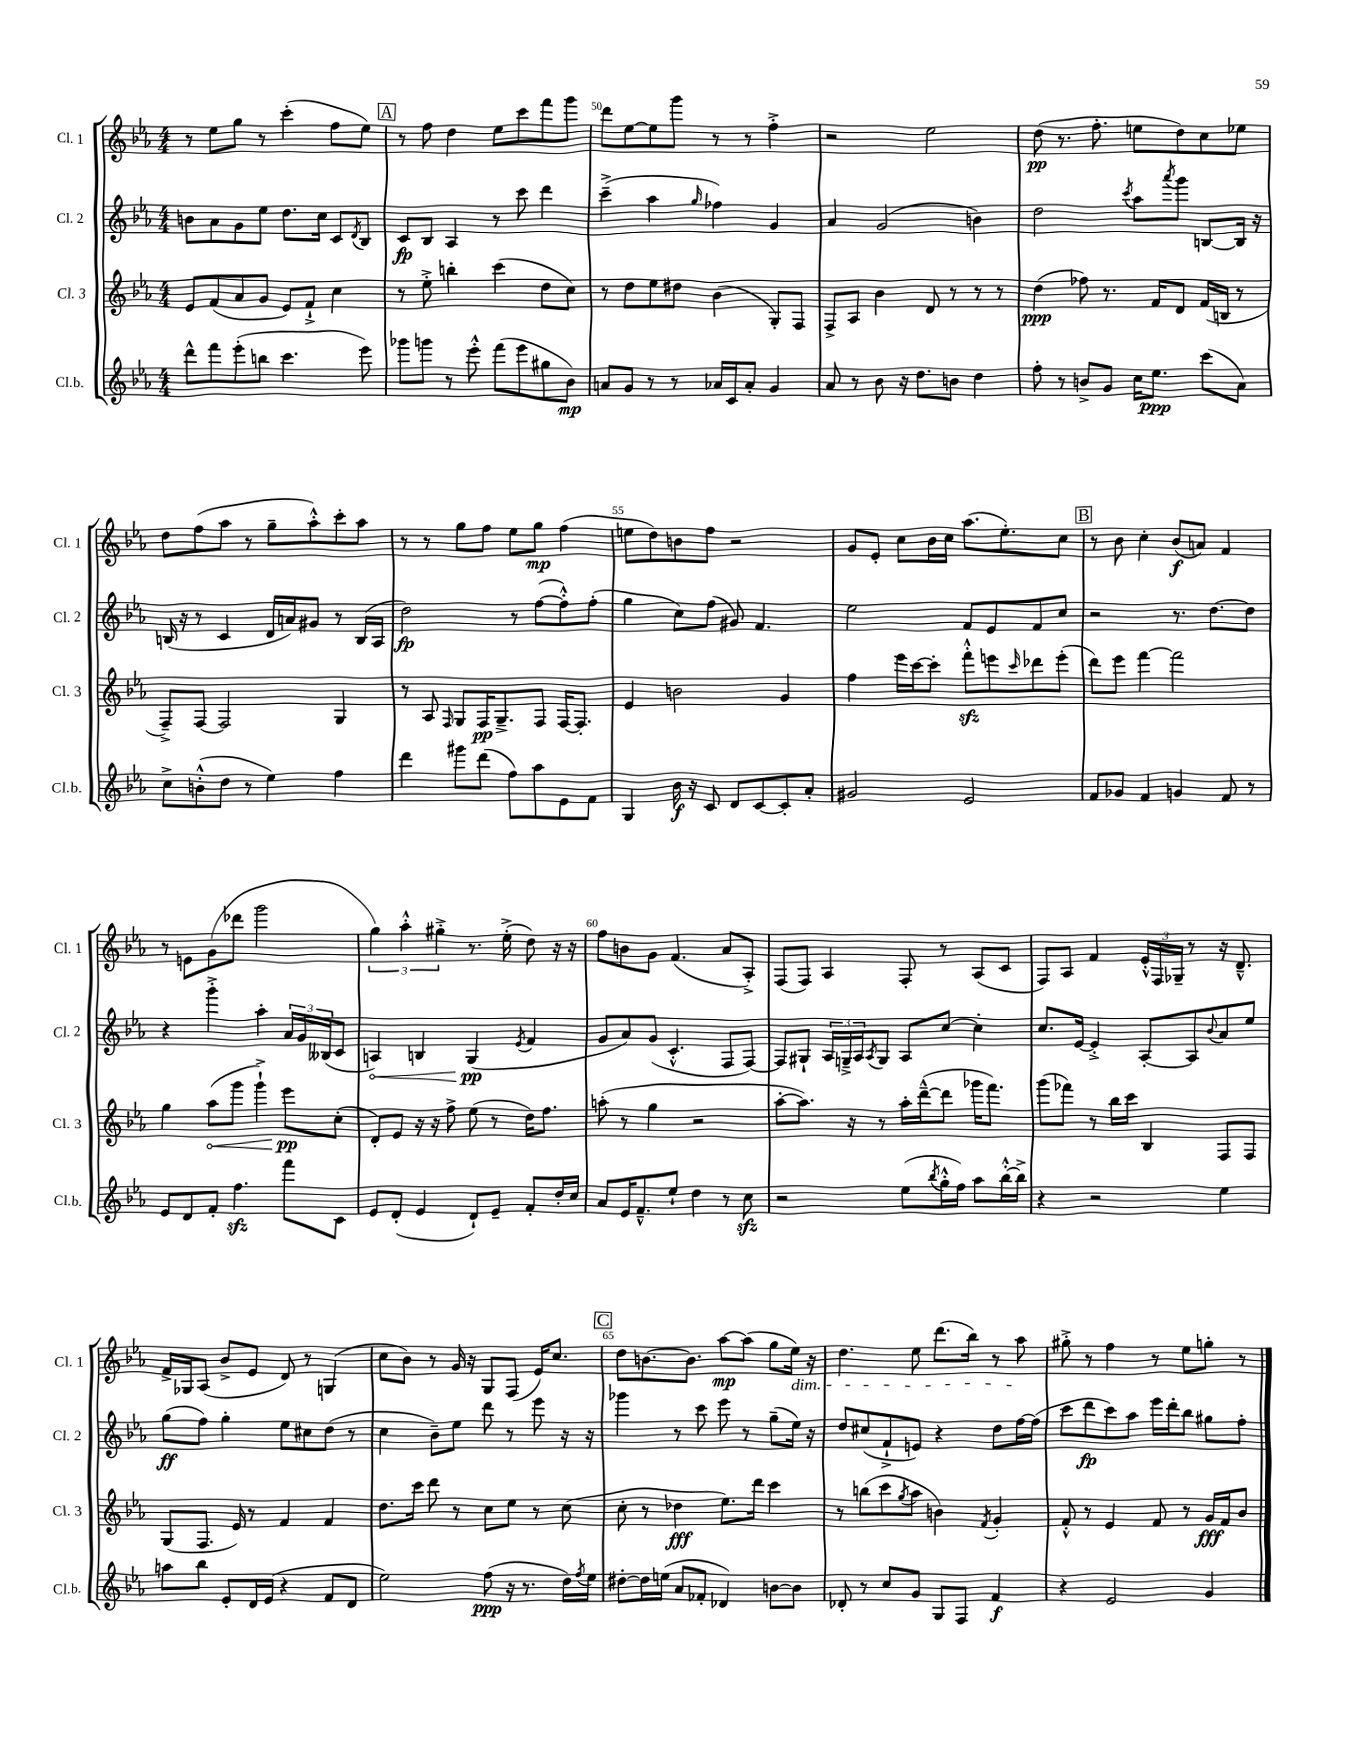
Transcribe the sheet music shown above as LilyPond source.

<<
\new StaffGroup <<
\new Staff = "s0" \with { instrumentName = "Cl. 1" shortInstrumentName = "Cl. 1" } {
    \clef treble \key ees \major \numericTimeSignature \time 4/4
    r8 ees''8 g''8 r8 c'''4-.( f''8 ees''8) |
    \mark \markup { \box "A" } r8 f''8 d''4 ees''8 c'''8 f'''8 g'''8 |
    d'''8 ees''8~ ees''8 g'''8 r8 r8 f''4-.-> |
    r2 ees''2 |
    d''8\pp( r8. f''8.-. e''8 d''8) c''8 ees''8 |
    d''8 f''8( aes''8 r8 g''8-- aes''8-.-^) c'''8-. aes''8 |
    r8 r8 g''8 f''8 ees''8 g''8\mp f''4( |
    e''8 d''8) b'8 f''8 r2 |
    g'8 ees'8-. c''8 bes'16 c''16 aes''8.( ees''8.-.) c''8 |
    \mark \markup { \box "B" } r8 bes'8 c''4-. bes'8\f( a'8) f'4 |
    r8 e'8 g'8( des'''8 g'''2 |
    \tuplet 3/2 { g''4) aes''4-.-^ gis''4-.-> } r8. ees''16-.->( d''8) r16 r16 |
    f''8 b'8 g'8 f'4.( aes'8 aes8-.->) |
    f8( f8) aes4 f8-. r8 aes8( c'8 |
    f8) aes8 f'4 \tuplet 3/2 { ees'16-.-^ f16 ges16-- } r8 r16 d'8.---^ |
    f'16-> ges16 aes8( bes'8-> ees'8 d'8) r8 g4( |
    c''8 bes'8) r8 g'16 r16 g8 f8( ees'16) c''8. |
    \mark \markup { \box "C" } d''8 b'8.~ b'8. aes''8~\mp aes''8( g''8 ees''16\dim) r16 |
    d''4. ees''8 d'''8.( bes''16) r8 aes''8\! |
    gis''8-.-> r8 f''4 r8 ees''8 g''8-. r8 \bar "|." |
}
\new Staff = "s1" \with { instrumentName = "Cl. 2" shortInstrumentName = "Cl. 2" } {
    \clef treble \key ees \major \numericTimeSignature \time 4/4
    b'8 aes'8 g'8 ees''8 d''8. c''16 c'8 \acciaccatura { d'8 } bes8 |
    \mark \markup { \box "A" } c'8\fp bes8 aes4 r8 c'''8 d'''4 |
    c'''4--->( aes''4 \grace { g''16 } fes''4) g'4 |
    aes'4 g'2( b'4) |
    d''2 \acciaccatura { c'''8 } aes''8 \acciaccatura { aes'''8 } g'''8 b8~ b16 r16 |
    b16( r16 r8 c'4 d'16 a'16) gis'8 r8 b16( aes16 |
    d''2\fp) r8 f''8~( f''8-.-^) f''8-.( |
    g''4 c''8) f''8( gis'8) f'4. |
    ees''2 f'8 ees'8 f'8 c''8 |
    \mark \markup { \box "B" } r2 r8. d''8.~ d''8 |
    r4 g'''4-.-> aes''4-. \tuplet 3/2 { aes'16 g'16 beses16( } c'8 |
    \once \override Hairpin.circled-tip = ##t a4\<) b4 g4\pp\!( \acciaccatura { ees'8 } f'4 |
    g'8 aes'8) g'8( c'4.-.-^ f8 f8~) |
    f8 gis8-! \tuplet 3/2 { aes16 g16---> aes16 } \acciaccatura { aes8 } g8 aes8 c''8~ c''4-. |
    c''8. ees'16~ ees'4-.-> aes8~-. aes8 \appoggiatura { bes'8 } aes'8 ees''8 |
    g''8\ff( f''8) g''4-. ees''8 cis''8 d''8( r8 |
    c''4 bes'8--) ees''8 d'''8 r8 ees'''8 r16 r16 |
    \mark \markup { \box "C" } ges'''4 r8 c'''8 ees'''8 r8 g''8--( ees''16) r16 |
    d''8 cis''8( f'8-!-> e'8) r4 d''8 f''16~ f''16( |
    c'''8 d'''8\fp c'''8) aes''8 ees'''16 d'''16-. bes''8 gis''8 f''8-. \bar "|." |
}
\new Staff = "s2" \with { instrumentName = "Cl. 3" shortInstrumentName = "Cl. 3" } {
    \clef treble \key ees \major \numericTimeSignature \time 4/4
    ees'8 f'8( aes'8 g'8 ees'8) f'8-!-> c''4 |
    \mark \markup { \box "A" } r8 ees''8-.-> b''4-. c'''4( d''8 c''8) |
    r8 d''8 ees''8 dis''8 bes'4( g8-.) f8 |
    f8-> aes8 bes'4 d'8 r8 r8 r8 |
    d''4\ppp( fes''8) r8. f'16 d'8 f'16( b16 r8 |
    f8--->) f8~ f2 g4 |
    r8 aes8 \grace { f16 } g8 f16\pp g8.---> f8 f16~ f8.-. |
    ees'4 b'2 g'4 |
    f''4 ees'''16 c'''16~ c'''8-. f'''8-.-^\sfz e'''8 \grace { c'''16 } des'''8 e'''8-.( |
    \mark \markup { \box "B" } d'''8) ees'''8 f'''4~ f'''2 |
    g''4 \once \override Hairpin.circled-tip = ##t aes''8\<( g'''8 g'''4-!->) ees'''8\pp\! c''8-.( |
    d'8-.) ees'8 r16 r16 f''8-> ees''8( r8 d''16) f''8. |
    a''8-.( r8 g''4 r2 |
    aes''8~-. aes''8.) r16 r8 aes''16-. d'''16~---^( d'''8 ges'''16 f'''8.) |
    g'''8( fes'''8) r8 bes''16 c'''16 bes4 f8 f8 |
    g8( f8. ees'16) r8 f'4 f'4 |
    d''8. c'''16 d'''8 r8 c''8 ees''8 r8 c''8( |
    \mark \markup { \box "C" } c''8-. r8 des''4\fff ees''8.) d'''16 c'''4 |
    r8 b''8( c'''8 \acciaccatura { g''8 } aes''8 b'4) \acciaccatura { f'8 } g'4-. |
    f'8-.-^ r8 ees'4 f'8 r8 g'16\fff f'16 bes'8 \bar "|." |
}
\new Staff = "s3" \with { instrumentName = "Cl.b." shortInstrumentName = "Cl.b." } {
    \clef treble \key ees \major \numericTimeSignature \time 4/4
    d'''8-^ f'''8 ees'''8-.( b''8 c'''4. ees'''8) |
    \mark \markup { \box "A" } ges'''8 g'''8 r8 ees'''8-.-^ f'''8( ees'''8 gis''8 bes'8\mp) |
    a'8 g'8 r8 r8 aes'16 c'16 aes'8-. g'4 |
    aes'8 r8 bes'8 r16 d''8. b'8 d''4 |
    f''8-. r8 b'8-> g'8 c''16 ees''8.\ppp c'''8( aes'8) |
    c''8-> b'8-.-^( d''8 r8 ees''4) f''4 |
    d'''4 gis'''8 d'''8( f''8) aes''8 ees'8 f'8 |
    g4 bes'16\f r16 c'8 d'8 c'8~ c'8-. aes'8-. |
    gis'2 ees'2 |
    \mark \markup { \box "B" } f'8 ges'8 f'4 g'4 f'8 r8 |
    ees'8 d'8 f'8-. f''4.\sfz f'''8 c'8 |
    ees'8 d'8-.( ees'4 d'8-!) ees'8-- f'8-. d''16-. c''16 |
    aes'8 ees'16 f'8.---^ ees''8-! d''4 r8 c''8\sfz |
    r2 ees''8( \acciaccatura { bes''8 } g''16-.-^ f''16) aes''8 bes''16~-.-^ bes''16-> |
    r4 r2 ees''4 |
    a''8 bes''8 ees'8-. d'16 ees'16( r4 f'8 d'8 |
    ees''2) f''8\ppp( r16 r8. d''16) \acciaccatura { f''8 } ees''16 |
    \mark \markup { \box "C" } dis''8~-. dis''16 e''16( aes'8 fes'8-. des'4) b'8~ b'8 |
    des'8-. r8 c''8 g'8 g8 f8 f'4\f |
    r4 ees'2 g'4 \bar "|." |
}
>>
>>
\layout { \context { \Score currentBarNumber = #48 \override BarNumber.break-visibility = ##(#f #t #t) barNumberVisibility = #(every-nth-bar-number-visible 5) } }
